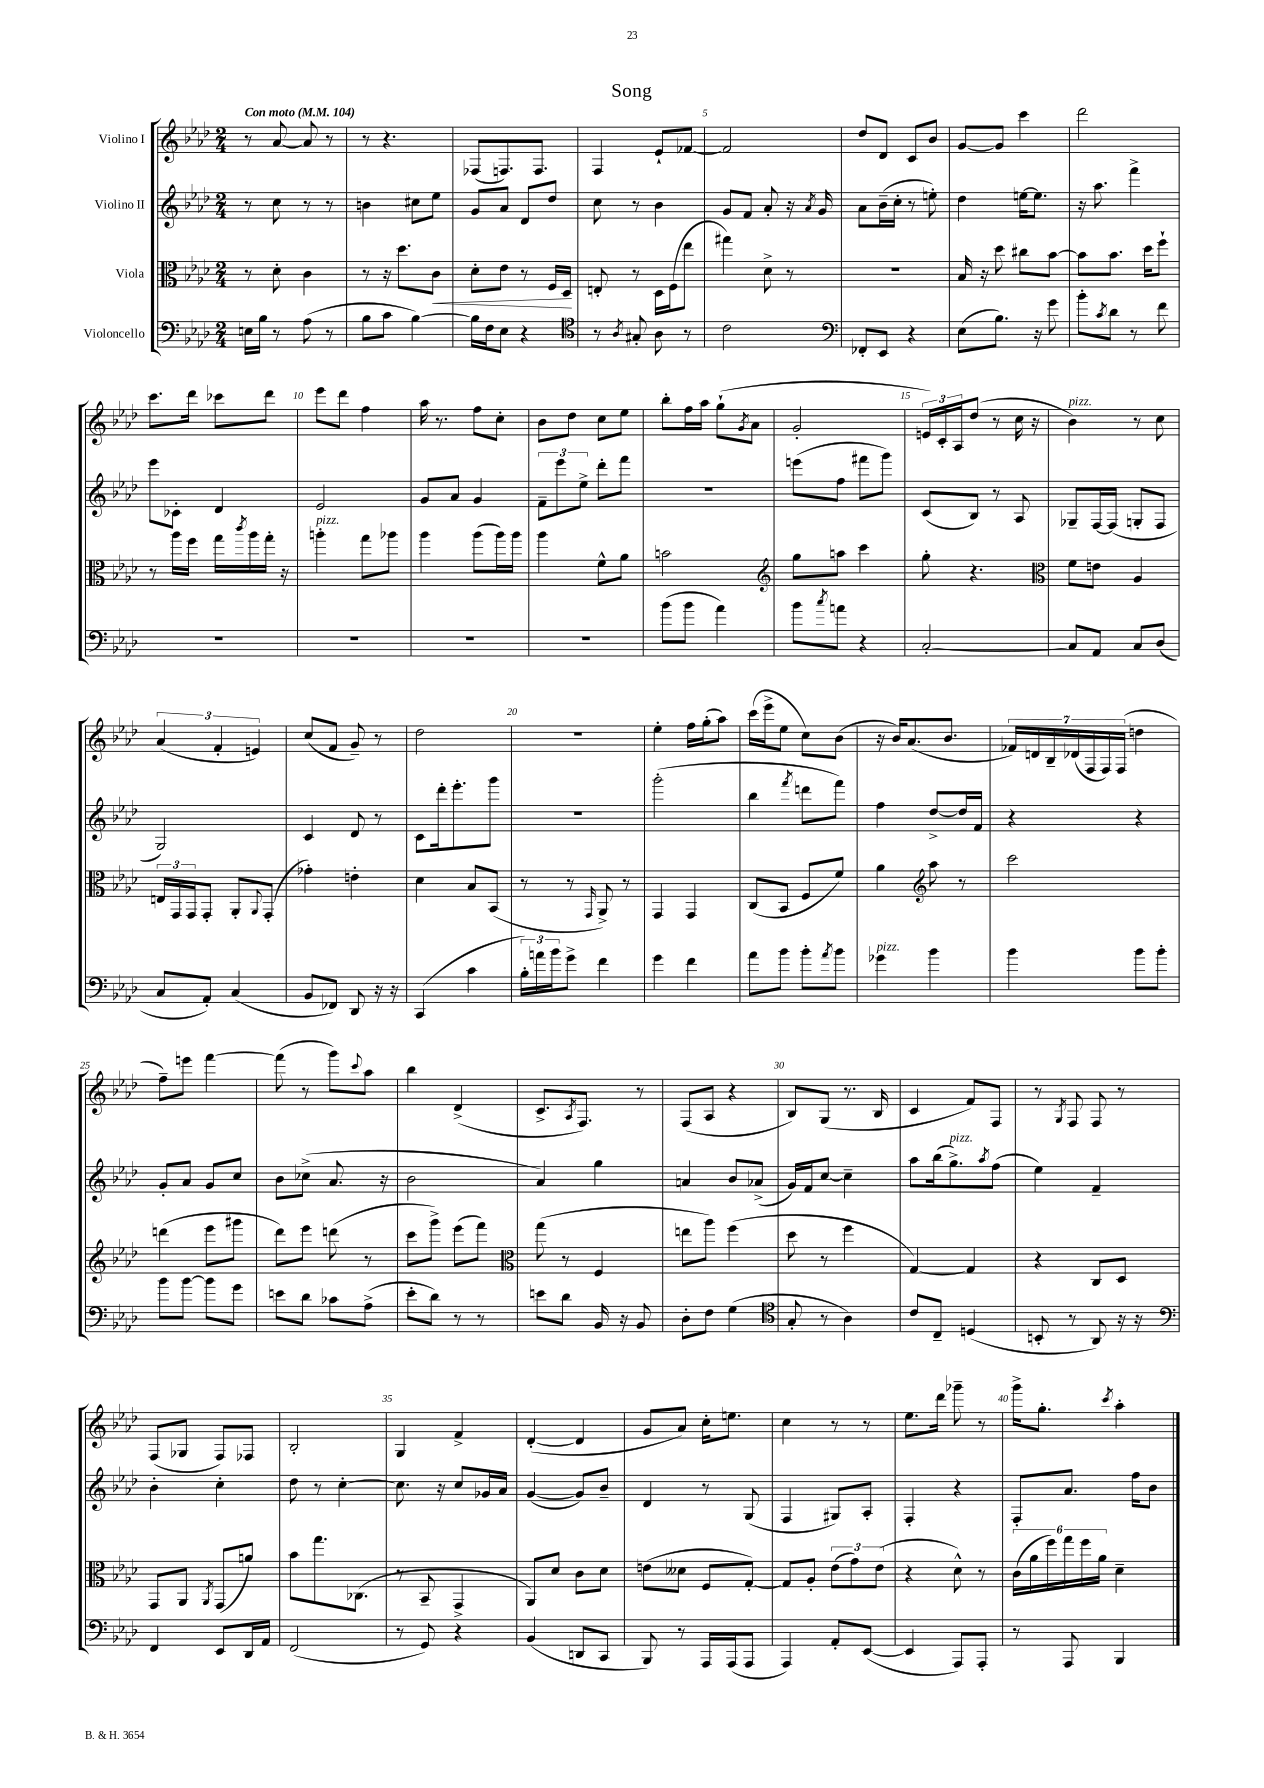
\header { title = "Song" }
<<
\new StaffGroup <<
\new Staff = "s0" \with { instrumentName = "Violino I" } {
    \clef treble \key aes \major \numericTimeSignature \time 2/4 \tempo "Con moto" 4 = 104
    r8 aes'8~ aes'8 r8 |
    r8 r4. |
    fes8( f8.) f8. |
    f4 ees'8-! fes'8~ |
    fes'2 |
    des''8 des'8 c'8 bes'8 |
    g'8~ g'8 c'''4 |
    des'''2 |
    c'''8. des'''16 ces'''8 des'''8 |
    ees'''8 des'''8 f''4 |
    aes''16 r8. f''8 c''8-. |
    bes'8 des''8 c''8 ees''8 |
    bes''8-. f''16 aes''16 g''8-!( \acciaccatura { g'8 } aes'8 |
    g'2-. |
    \tuplet 3/2 { e'16) c'16-. aes16 } des''8( r8 c''16 r16 |
    bes'4^\markup { \italic "pizz." }) r8 c''8 |
    \tuplet 3/2 { aes'4( f'4-. e'4) } |
    c''8( f'8 g'8--) r8 |
    des''2 |
    r2 |
    ees''4-. f''16 g''16-.( aes''8) |
    c'''16( ees'''16-> ees''8 c''8) bes'8( |
    r16 bes'16) aes'8.( bes'8. |
    \tuplet 7/4 { fes'16) d'16 bes16-- des'16( f16 f16) f16( } d''4 |
    f''8--) e'''8 f'''4~ |
    f'''8( r8 g'''8) \appoggiatura { c'''8 } aes''8 |
    bes''4 des'4->( |
    c'8.-> \acciaccatura { aes8 } f8.) r8 |
    f8( aes8 r4 |
    bes8) g8( r8. bes16 |
    c'4 f'8) f8 |
    r8 \acciaccatura { g8 } f8 f8 r8 |
    f8( ges8 f8) fes8 |
    bes2-. |
    g4 f'4-> |
    des'4~-.( des'4 |
    g'8 aes'8) c''16-. e''8. |
    c''4 r8 r8 |
    ees''8. des'''16 ges'''8-- r8 |
    g'''16-> g''8.-. \acciaccatura { c'''8 } aes''4-. \bar "|." |
}
\new Staff = "s1" \with { instrumentName = "Violino II" } {
    \clef treble \key aes \major \numericTimeSignature \time 2/4
    r8 c''8 r8 r8 |
    b'4 cis''8 ees''8 |
    g'8 aes'8 des'8 des''8 |
    c''8 r8 bes'4 |
    g'8 f'8 aes'8-. r16 \acciaccatura { aes'8 } g'16 |
    aes'8 bes'16--( c''16-. r8 e''8-.) |
    des''4 e''16~ e''8. |
    r16 aes''8. f'''4-> |
    ees'''8 ces'8-. des'4 |
    ees'2 |
    g'8 aes'8 g'4 |
    \tuplet 3/2 { f'8-- ees'''8 ees''8-> } des'''8-. f'''8 |
    R2 |
    e'''8( f''8 fis'''8 g'''8) |
    c'8( bes8) r8 aes8 |
    ges8-- f16~ f16( g8-. f8 |
    g2) |
    c'4 des'8 r8 |
    c'8 des'''16-. ees'''8.-. g'''8 |
    R2 |
    g'''2-.( |
    bes''4 \acciaccatura { f'''8 } d'''8 f'''8) |
    f''4 des''8~-> des''16 f'16 |
    r4 r4 |
    g'8-. aes'8 g'8 c''8 |
    bes'8 ces''8->( aes'8. r16 |
    bes'2 |
    aes'4) g''4 |
    a'4 bes'8 aes'8->( |
    g'16) f'16 c''8~ c''4-- |
    aes''8 bes''16( g''8.->^\markup { \italic "pizz." }) \acciaccatura { aes''8 } f''8( |
    ees''4) f'4-- |
    bes'4-. c''4-. |
    des''8 r8 c''4~-. |
    c''8. r16 c''8 ges'16 aes'16 |
    g'4~( g'8) bes'8-- |
    des'4 r8 g8( |
    f4 gis8) aes8-. |
    f4-. r4 |
    f8-. aes'8. f''16 bes'8 \bar "|." |
}
\new Staff = "s2" \with { instrumentName = "Viola" } {
    \clef alto \key aes \major \numericTimeSignature \time 2/4
    r8 des'8-. c'4 |
    r8 r16 des''8. c'8\< |
    des'8-. ees'8 r8 f16 des16\! |
    e8-. r8 des16 f16( ees''8 |
    gis''4) des'8-> r8 |
    r2 |
    bes16 r16 des''8 cis''8 bes'8~ |
    bes'8 bes'8. des''16 f''8-! |
    r8 aes''16 f''16 g''16 \acciaccatura { c'''8 } aes''16 g''16-. r16 |
    a''4-.^\markup { \italic "pizz." } g''8 aes''8 |
    aes''4 aes''8( aes''16) aes''16 |
    aes''4 f'8-^ aes'8 |
    b'2 |
    \clef treble g''8 a''8 c'''4 |
    g''8-. r4. |
    \clef alto f'8 e'8 aes4 |
    \tuplet 3/2 { e16 g,16 g,16 } g,8-. aes,8-. \appoggiatura { aes,8 } g,8-.( |
    ges'4-.) e'4-. |
    des'4 bes8 bes,8( |
    r8 r8 \grace { g,16 } aes,8->) r8 |
    g,4 g,4 |
    c8( bes,8 f8 f'8) |
    aes'4 \clef treble aes''8 r8 |
    c'''2 |
    d'''4( ees'''8 gis'''8 |
    des'''8) ees'''8 d'''8( r8 |
    c'''8 g'''8->) ees'''8( f'''8) |
    \clef alto g''8( r8 f4 |
    e''8 aes''8) f''4( |
    des''8 r8 f''4 |
    g4~) g4 |
    r4 c8 des8 |
    g,8 aes,8 \acciaccatura { aes,8 } g,8( a'8) |
    bes'8 g''8. ces8.( |
    r8 bes,8-- g,4-> |
    aes,8) des'8 c'8 des'8 |
    e'8( deses'8 f8 g8~-.) |
    g8 aes8-. \tuplet 3/2 { ees'8( g'8) ees'8( } |
    r4 des'8-^) r8 |
    \tuplet 6/4 { c'16( aes'16 f''16) g''16 f''16 aes'16 } des'4-- \bar "|." |
}
\new Staff = "s3" \with { instrumentName = "Violoncello" } {
    \clef bass \key aes \major \numericTimeSignature \time 2/4
    e16 bes16 r8 aes8( r8 |
    bes8 c'8 bes4~) |
    bes16 f16 ees8 r4 |
    \clef tenor r8 \acciaccatura { aes8 } gis8-. aes8 r8 |
    c'2 |
    \clef bass fes,8-. ees,8 r4 |
    ees8( bes8.) r16 g'8 |
    bes'8-. \acciaccatura { c'8 } des'8 r8 f'8 |
    R2 |
    R2 |
    R2 |
    R2 |
    bes'8( bes'8 aes'4) |
    bes'8 \acciaccatura { c''8 } a'8 r4 |
    c2~-. |
    c8 aes,8 c8 des8( |
    c8 aes,8-.) c4( |
    bes,8 fes,8) des,8 r16 r16 |
    c,4( c'4 |
    \tuplet 3/2 { bes16-.) a'16 bes'16 } g'8-> f'4 |
    g'4 f'4 |
    aes'8 bes'8 bes'8-. \acciaccatura { aes'8 } bes'8 |
    ges'4^\markup { \italic "pizz." } bes'4 |
    bes'4 bes'8 bes'8-. |
    bes'8 bes'8~ bes'8 g'8 |
    e'8 des'8 ces'8 aes8->( |
    ees'8-. des'8) r8 r8 |
    e'8 des'8 bes,16 r16 bes,8 |
    des8-. f8 g4( |
    \clef tenor g8-. r8 aes4) |
    c'8 c8-- d4( |
    b,8-. r8 aes,8) r16 r16 |
    \clef bass f,4 ees,8 des,16 aes,16 |
    f,2( |
    r8 g,8) r4 |
    bes,4( d,8 c,8 |
    bes,,8) r8 aes,,16 aes,,16( aes,,8 |
    aes,,4) aes,8-. ees,8~( |
    ees,4 aes,,8) aes,,8-. |
    r8 aes,,8 bes,,4 \bar "|." |
}
>>
>>
\layout { \context { \Score \override BarNumber.break-visibility = ##(#f #t #t) barNumberVisibility = #(every-nth-bar-number-visible 5) } }
